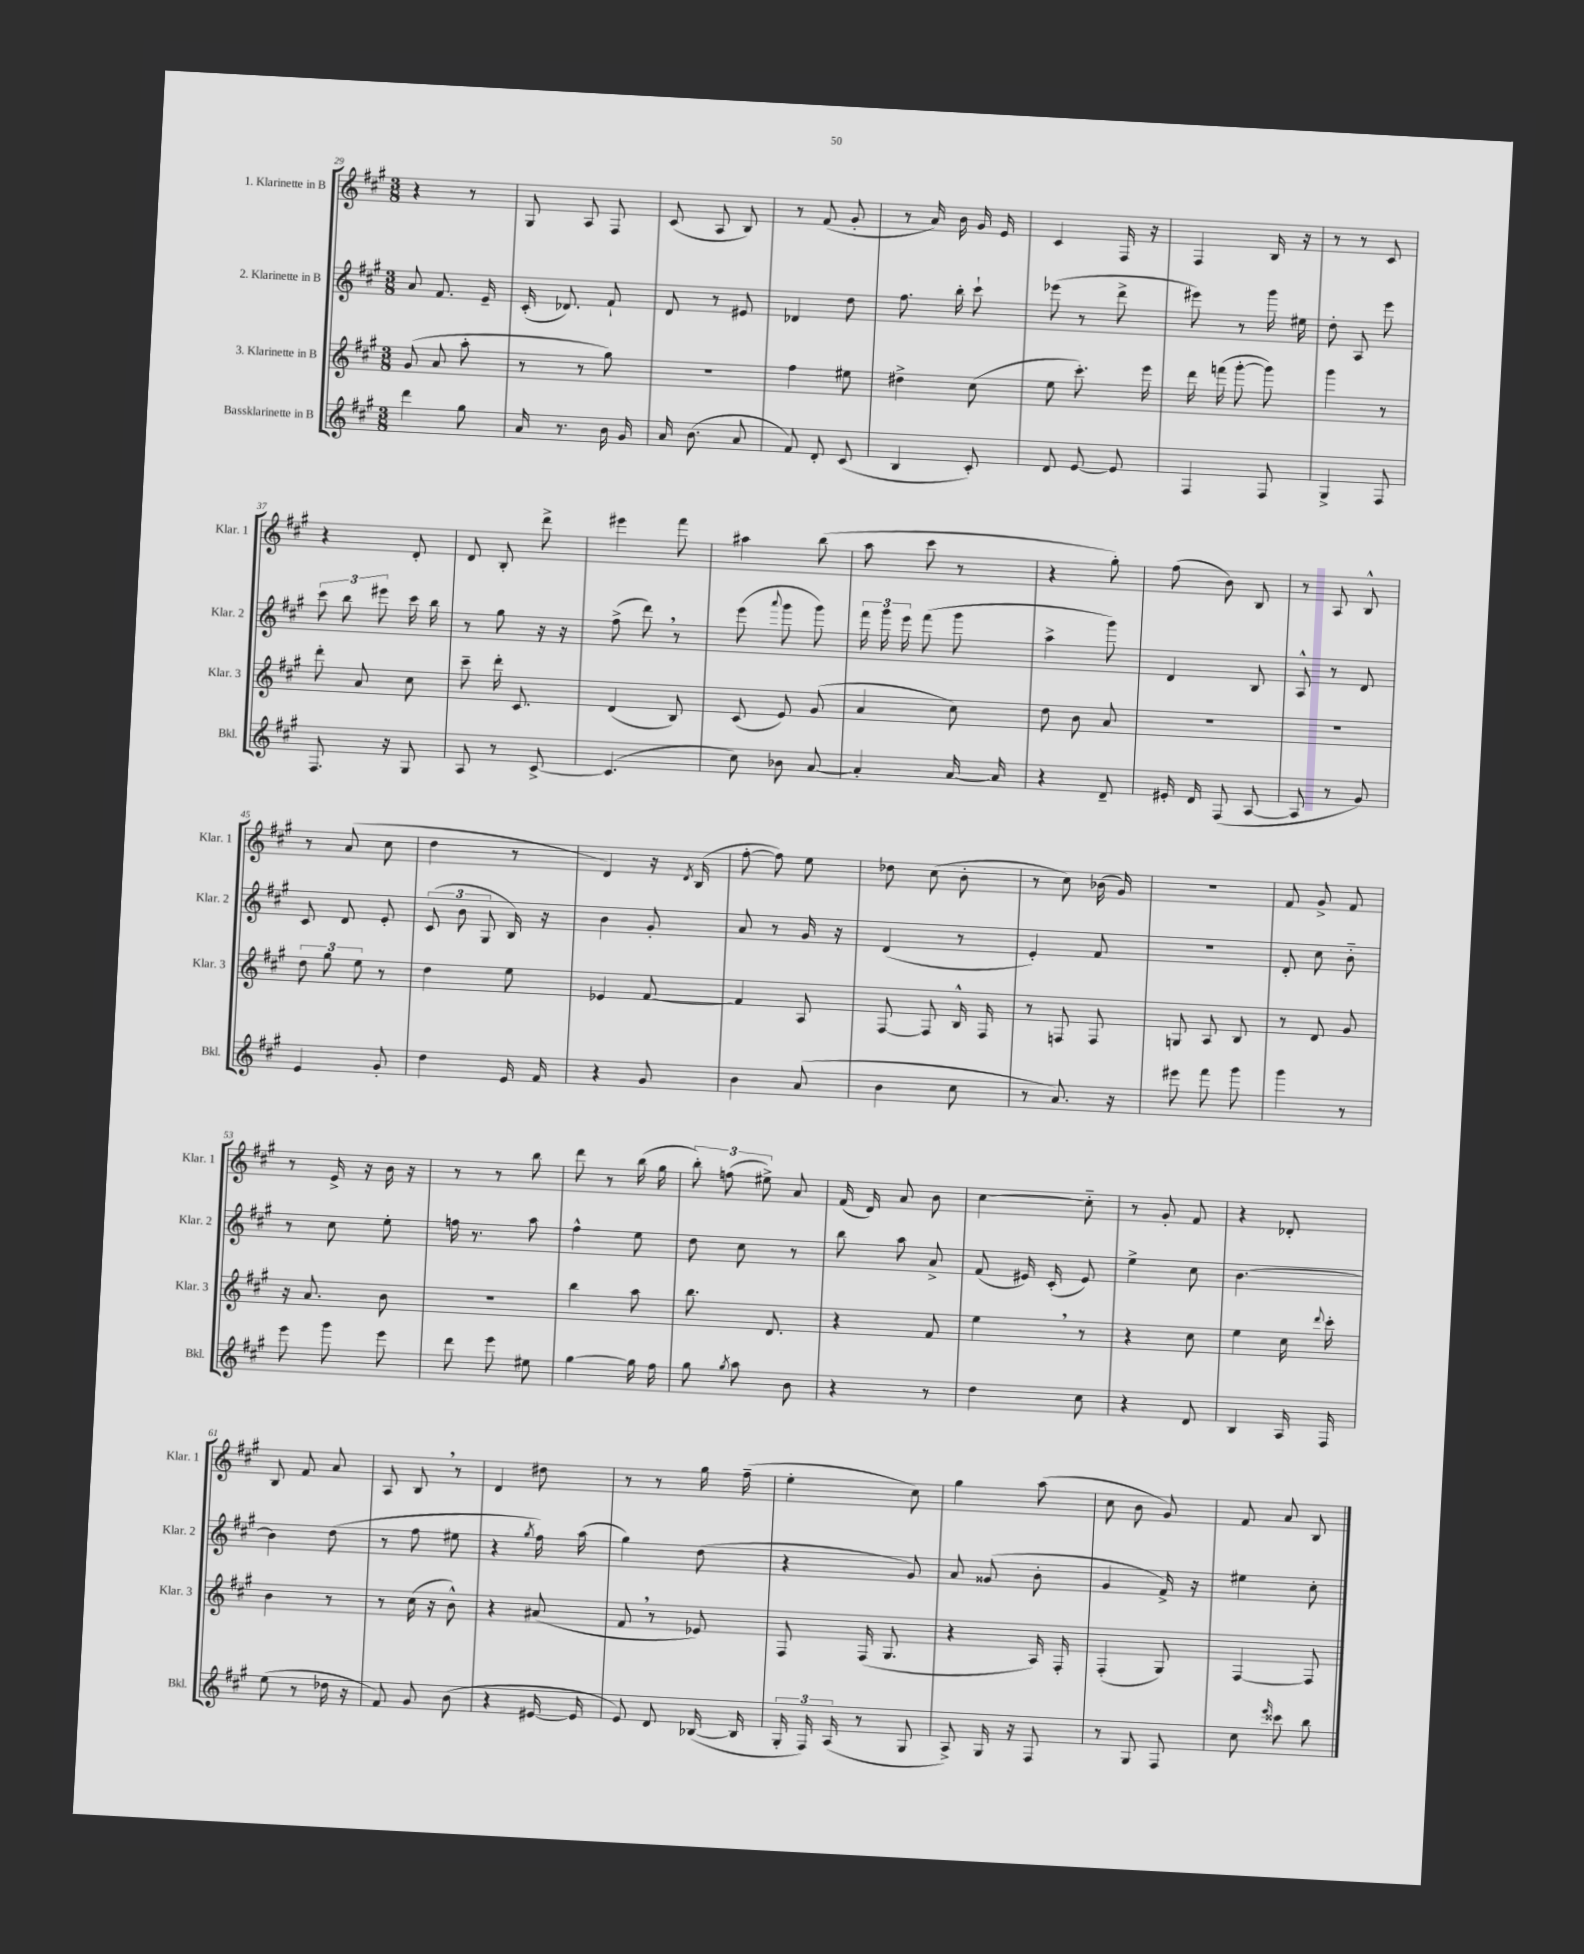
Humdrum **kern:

**kern	**kern	**kern	**kern
*staff4	*staff3	*staff2	*staff1
*clefG2	*clefG2	*clefG2	*clefG2
*k[f#c#g#]	*k[f#c#g#]	*k[f#c#g#]	*k[f#c#g#]
*M3/8	*M3/8	*M3/8	*M3/8
4ddd\	(8g#/	8a/	4r
.	8a/	8.f#/	.
8gg#\	8aa'\	.	8r
.	.	16e~/	.
=	=	=	=
16a/	8r	(16c#'/	8G#/
8.r	.	8.d-/)	.
.	8r	.	8A/
16b\	8gg#\)	8f#`/	8F#/
16g#/	.	.	.
=	=	=	=
16a/	4.r	8d/	(8c#/
(8.b\	.	.	.
.	.	8r	8A/
8a/	.	8e#/	8B/)
=	=	=	=
8f#/)	4ff#\	4d-/	8r
8d'/	.	.	(8f#/
(8c#/	8ee#\	8dd\	8g#'/
=	=	=	=
4B/	4dd#^\	8.ff#\	8r
.	.	.	16a/)
.	.	16bb'\	16b\
8c#'/)	(8cc#\	8ccc#`\	16g#/
.	.	.	16e/
=	=	=	=
8d/	8ee\	(8eee-\	4c#/
[8e/	8.ccc#'\)	8r	.
8e/]	.	8ddd^\	16F#/
.	16eee\	.	16r
=	=	=	=
4F#/	16ddd\	8eee#\)	4F#/
.	(16fff\	.	.
.	[8ggg#'\	8r	.
8F#/	8ggg#\])	16ggg#\	16B/
.	.	16ee#\	16r
=	=	=	=
4G#^/	4ggg#\	8dd'\	8r
.	.	8A/	8r
8F#/	8r	8eee\	8c#/
=	=	=	=
8.F#/	8ddd'\	12ccc#\	4r
.	.	12bb\	.
.	8a/	.	.
.	.	12eee#\	.
16r	.	.	.
8G#/	8cc#\	16ccc#\	8d'/
.	.	16bb\	.
=	=	=	=
8A/	8ccc#~\	8r	8d/
8r	16ddd'\	8gg#\	8B'/
.	8.c#/	.	.
[8c#^/	.	16r	8ddd^\
.	.	16r	.
=	=	=	=
(4.c#/]	(4d/	(8ff#^\	4eee#\
.	.	8ddd\)	.
.	8B/)	8r	8fff#\
=	=	=	=
8cc#\)	(8c#/	(8eee\	4aa#\
.	.	8qqaaa/	.
8b-\	8e/)	8ggg#\	.
[8a/	(8g#/	8ggg#\)	(8bb\
=	=	=	=
4a'/]	4a/	24fff#\	8aa\
.	.	24ggg#\	.
.	.	24eee\	.
.	.	(8fff#\	8ccc#\
[16a/	8cc#\)	8ggg#\	8r
16a/]	.	.	.
=	=	=	=
4r	8dd\	4aa^\	4r
.	8b\	.	.
8d~/	8a/	8ggg#\)	8gg#'\)
=	=	=	=
16e#'/	4.r	4d/	(8ff#\
16d/	.	.	.
(8F#/	.	.	8b\)
[8A/	.	8B/	8B/
=	=	=	=
8A/]	4.r	8A^^/	8r
8r	.	8r	8A/
8g#/)	.	8d/	8B^^/
=	=	=	=
4e/	12dd\	8c#/	8r
.	12gg#\	.	.
.	.	8d/	(8a/
.	12ee\	.	.
8g#'/	8r	8e'/	8cc#\
=	=	=	=
4dd\	4dd\	(12c#/	4dd\
.	.	12b\	.
.	.	12G#/	.
16e/	8ee\	16B/)	8r
16f#/	.	16r	.
=	=	=	=
4r	4e-/	4b\	4d/)
8g#/	[8f#/	8g#'/	16r
.	.	.	8qd/
.	.	.	(16B/
=	=	=	=
4b\	4f#/]	8a/	[8ff#'\
.	.	8r	8ff#\])
(8a/	8A/	16g#/	8ee\
.	.	16r	.
=	=	=	=
4b\	[8F#/	(4d/	8dd-\
.	8F#/]	.	(8cc#\
8cc#\	16B^^/	8r	8b'\
.	16F#/	.	.
=	=	=	=
8r	8r	4e'/)	8r
8.a/)	8F/	.	8cc#\)
.	8F/	8f#/	(16b-\
16r	.	.	16g#/)
=	=	=	=
8eee#\	8G/	4.r	4.r
8fff#\	8A/	.	.
8ggg#\	8B/	.	.
=	=	=	=
4ggg#\	8r	8d'/	8f#/
.	8d/	8cc#\	8g#^/
8r	8g#/	8b'~\	8f#/
=	=	=	=
8eee\	16r	8r	8r
.	8.a/	.	.
8ggg#\	.	8cc#\	16e^/
.	.	.	16r
8eee\	8b\	8ee'\	16b\
.	.	.	16r
=	=	=	=
8ddd\	4.r	16ff\	8r
.	.	8.r	.
8eee\	.	.	8r
8ee#\	.	8aa\	8bb\
=	=	=	=
[4gg#\	4bb\	4ff#^^\	8ddd\
.	.	.	8r
16gg#\]	8aa\	8ee\	(16bb\
16ff#\	.	.	16gg#\
=	=	=	=
8gg#\	8.bb\	8dd\	12bb'\)
.	.	.	(12ff\
8qgg#/	.	.	.
8aa\	.	8cc#\	.
.	.	.	12ee#^\)
.	8.d/	.	.
8b\	.	8r	8a/
=	=	=	=
4r	4r	8bb\	(16f#/
.	.	.	16d/)
.	.	8aa\	8a/
8r	8f#/	8a^/	8b\
=	=	=	=
4dd\	4ee\	(8f#/	[4cc#\
.	.	16e#/)	.
.	.	(16c#'/	.
8cc#\	8r	8e#/)	8cc#'~\]
=	=	=	=
4r	4r	4ee^\	8r
.	.	.	8g#'/
8d/	8cc#\	8cc#\	8f#/
=	=	=	=
4B/	4ee\	[4.b\	4r
16A/	16cc#\	.	8d-'/
.	8qqddd/	.	.
16F#/	16ccc#'\	.	.
=	=	=	=
(8ee\	4b\	4b\]	8B/
8r	.	.	8f#/
16dd-\	8r	(8dd\	8a/
16r	.	.	.
=	=	=	=
8f#/)	8r	8r	8A/
8g#/	(16cc#\	8ff#\	8B/
.	16r	.	.
(8b\	8b^^\)	8ee#\	8r
=	=	=	=
4r	4r	4r	4d/
.	.	8qgg#/	.
[16e#/	(8a#/	16ff#\)	8dd#\
16e#/]	.	(16aa\	.
=	=	=	=
8e/)	8f#/	4gg#\)	8r
8d/	8r	.	8r
([16B-/	8e-/)	(8dd\	16gg#\
16B-/]	.	.	(16ff#~\
=	=	=	=
24G#'/	8F#/	4r	4ee'\
24F#/)	.	.	.
(24A/	.	.	.
8r	(16F#/	.	.
.	8.G#/	.	.
8G#/	.	8g#/)	8cc#\)
=	=	=	=
8A^/)	4r	8a/	4gg#\
16G#/	.	(8g##/	.
16r	.	.	.
8F#/	16A/)	8b'\	(8aa\
.	16F#'/	.	.
=	=	=	=
8r	(4F#'/	4g#/	8cc#\
8G#/	.	.	8b\
8F#/	8G#/)	16f#^/)	8g#/)
.	.	16r	.
=	=	=	=
8cc#\	[4F#/	4ee#\	8f#/
16qqeee/	.	.	.
8ccc##\	.	.	8a/
8bb\	8F#/]	8cc#'\	8B/
==	==	==	==
*-	*-	*-	*-
